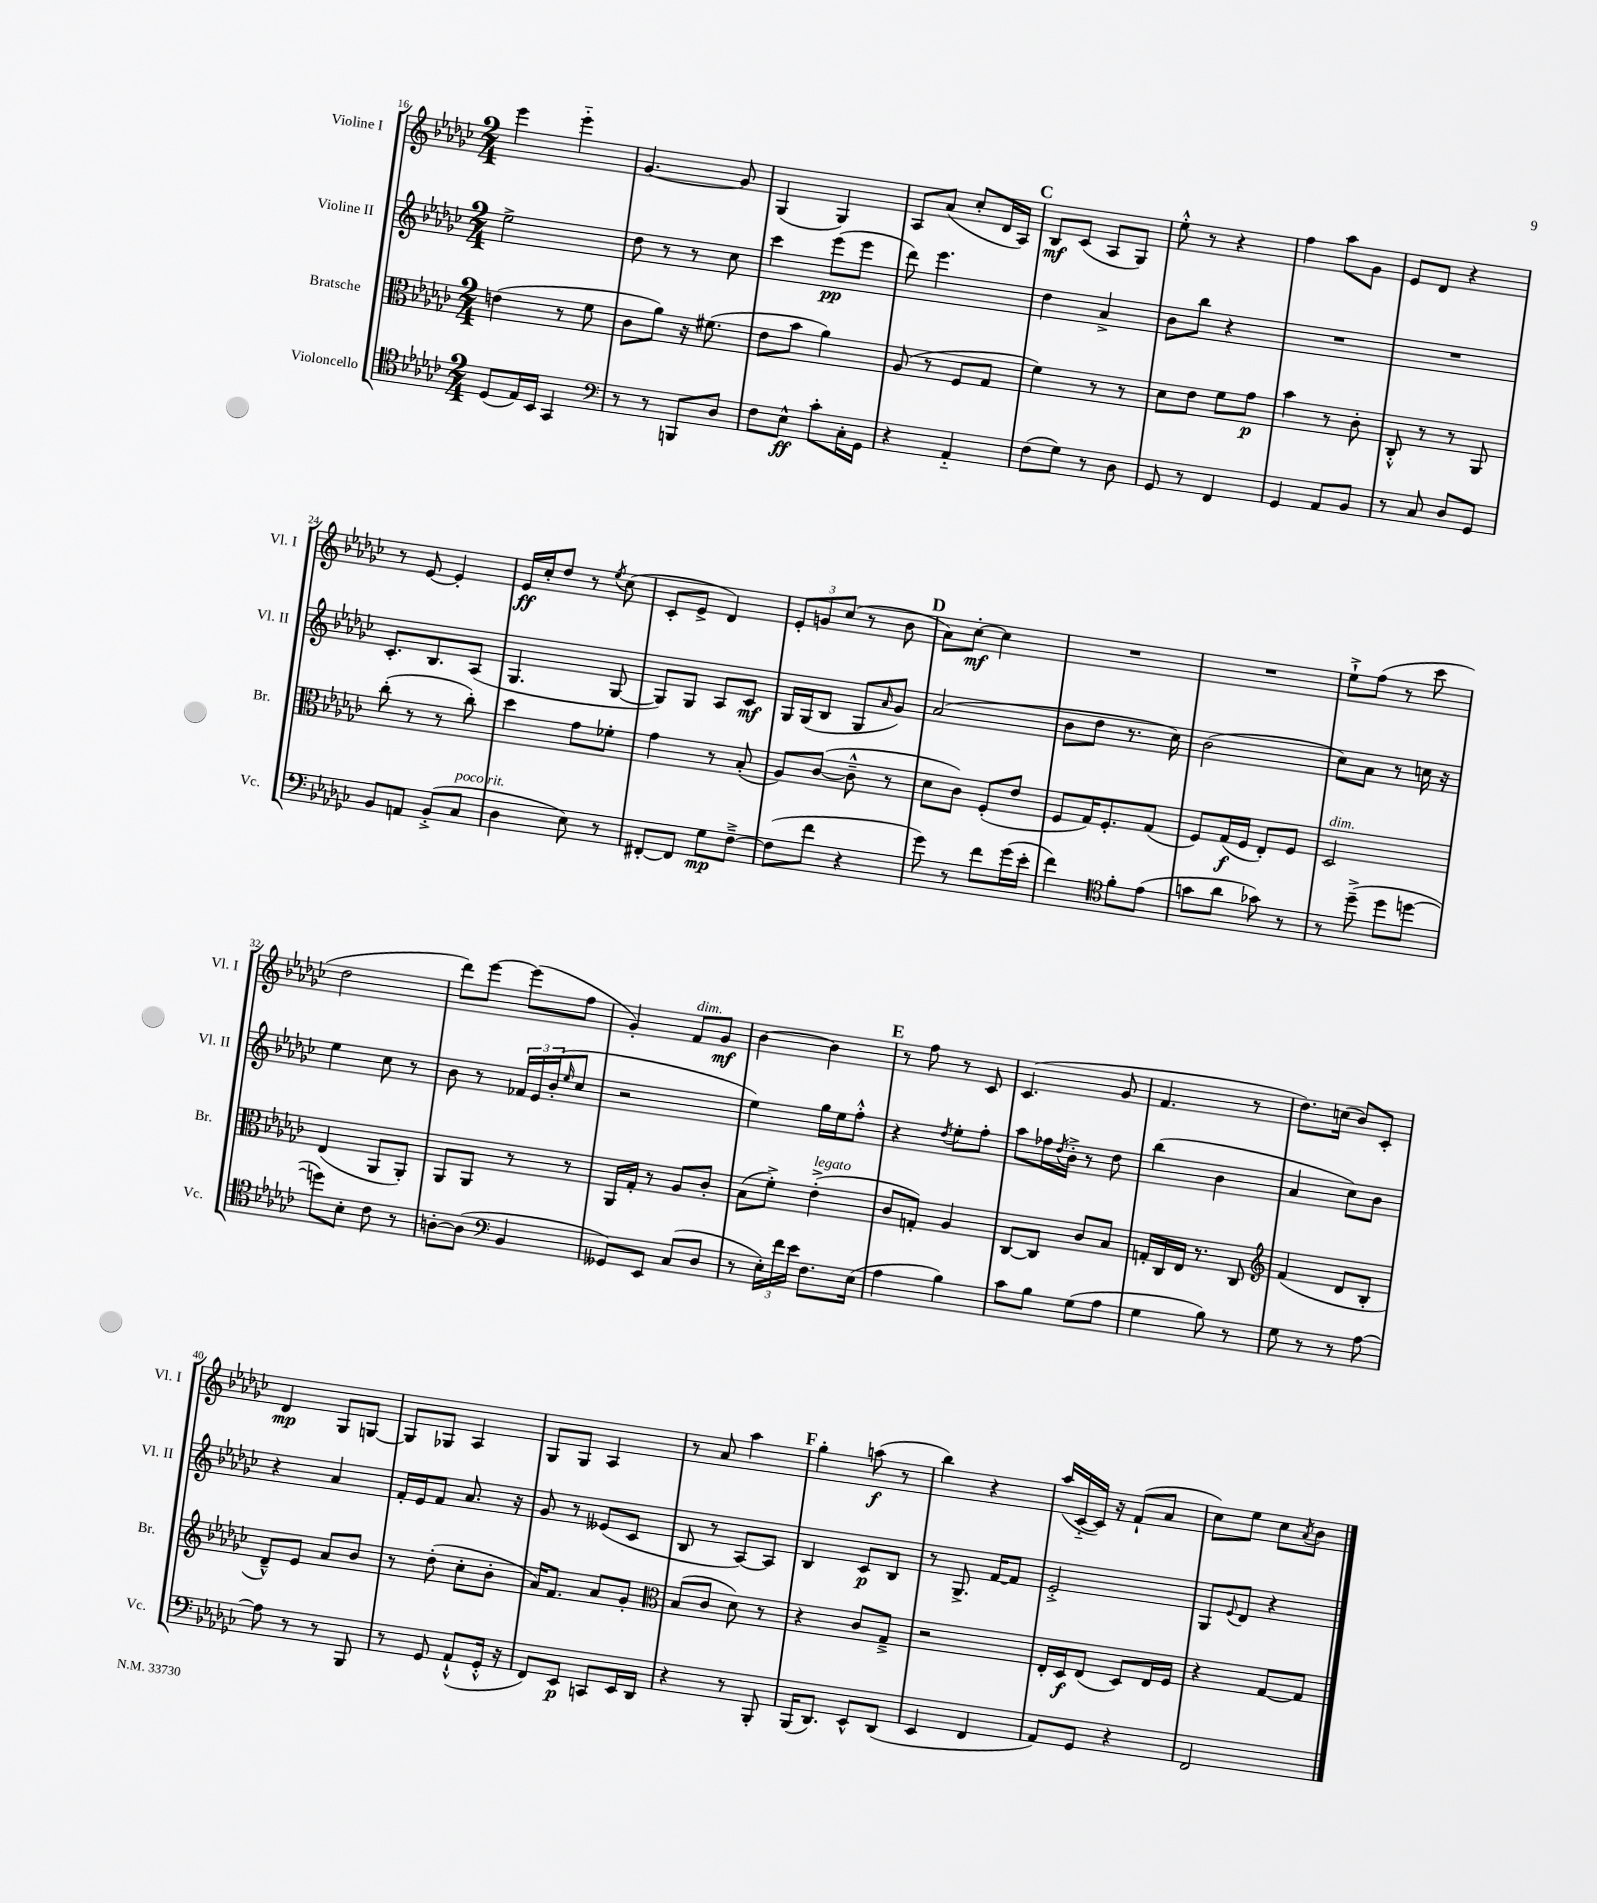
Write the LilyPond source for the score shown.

<<
\new StaffGroup <<
\new Staff = "s0" \with { instrumentName = "Violine I" shortInstrumentName = "Vl. I" } {
    \clef treble \key ges \major \numericTimeSignature \time 2/4
    ees'''4 ees'''4-_ |
    ges'4.~ ges'8 |
    ges4( ges4) |
    aes8 aes'8( ces''8-. des'16 aes16) |
    \mark \markup { \bold "C" } bes8\mf ces'8( aes8 ges8) |
    ees''8-.-^ r8 r4 |
    f''4 aes''8 ges'8 |
    ees'8 des'8 r4 |
    r8 ees'8~ ees'4-. |
    ees'16\ff ces''16-. des''8 r8 \acciaccatura { ees''8 } ces''8( |
    ces'8-. ees'8-> des'4) |
    \tuplet 3/2 { ees'8-. g'8 ces''8( } r8 bes'8 |
    \mark \markup { \bold "D" } aes'8) ces''8~-.\mf ces''4 |
    R2 |
    R2 |
    ees''8-!-> f''8( r8 ces'''8 |
    des''2 |
    des'''8) ees'''8~ ees'''8( f''8 |
    ges'4-.) f'8^\markup { \italic "dim." } ges'8\mf |
    bes'4~ bes'4 |
    \mark \markup { \bold "E" } r8 f''8 r8 ces'8 |
    ces'4.( ges'8 |
    f'4. r8 |
    des''8.) c''16( bes'8) ces'8-. |
    des'4\mp ges8 g8~ |
    g8 ges8 aes4 |
    ges8 ges8 aes4 |
    r8 aes'8 aes''4 |
    \mark \markup { \bold "F" } ges''4-. a''8\f( r8 |
    bes''4) r4 |
    aes''16( ces'16~-_ ces'16) r16 f'8-!( aes'8 |
    ces''8) ees''8 ces''8 \acciaccatura { aes'8 } bes'8 \bar "|." |
}
\new Staff = "s1" \with { instrumentName = "Violine II" shortInstrumentName = "Vl. II" } {
    \clef treble \key ges \major \numericTimeSignature \time 2/4
    ees''2-> |
    des''8 r8 r8 ces''8 |
    ces'''4 ees'''8\pp( ees'''8 |
    des'''8) ees'''4. |
    \mark \markup { \bold "C" } des''4 aes'4-> |
    bes'8 bes''8 r4 |
    R2 |
    R2 |
    ces'8.-. bes8. aes8( |
    ges4. ges8~ |
    ges8) ges8 aes8 ces'8\mf |
    ges16 ges16( bes8 ges8 \grace { aes'16 } ges'8) |
    \mark \markup { \bold "D" } aes'2( |
    bes'8 des''8 r8. ces''16) |
    bes'2( |
    ces''8) aes'8 r8 c''16 r16 |
    ees''4 ces''8 r8 |
    bes'8 r8 \tuplet 3/2 { fes'16 ees'16 bes'16-.( } \grace { ees''16 } ces''8 |
    r2 |
    ees''4) ges''16 ees''16 f''8-.-^ |
    \mark \markup { \bold "E" } r4 \acciaccatura { des''8 } ees''8-. f''8-. |
    aes''8 fes''16 \acciaccatura { des''8 } bes'16-.-> r8 des''8 |
    bes''4( bes'4 |
    aes'4 ces''8) bes'8 |
    r4 aes'4 |
    f'16-. ees'16 f'8 aes'8. r16 |
    ges'8 r8 eeses'8( ces'8 |
    bes8 r8 aes8~) aes8 |
    \mark \markup { \bold "F" } bes4 ces'8\p bes8 |
    r8 ges8.-> f'16~ f'8 |
    ees'2-.-> |
    ges8 \appoggiatura { ees'8 } des'8 r4 \bar "|." |
}
\new Staff = "s2" \with { instrumentName = "Bratsche" shortInstrumentName = "Br." } {
    \clef alto \key ges \major \numericTimeSignature \time 2/4
    e'4( r8 f'8 |
    ces'8 aes'8) r16 fis'8.( |
    ees'8 bes'8 aes'4) |
    aes8( r8 f8 ges8 |
    \mark \markup { \bold "C" } f'4) r8 r8 |
    des'8 ees'8 f'8 ges'8\p |
    bes'4 r8 ces'8-. |
    ces8-.-^ r8 r8 aes,8 |
    ces''8-.( r8 r8 ces''8-.) |
    des''4 ges'8 fes'8-. |
    ges'4 r8 bes8-.( |
    aes8) ces'8~( ces'8---^ r8 |
    \mark \markup { \bold "D" } des'8 ces'8) f8-.( ees'8 |
    f8 ges16) f8.-. ges8( |
    f8) ges16\f( f16 ees8-.) f8 |
    des2^\markup { \italic "dim." } |
    ees4( aes,8 aes,8-.) |
    aes,8 aes,8 r8 r8 |
    aes,16 ges16-. r8 aes8 ces'8-. |
    bes8( f'8-.->) ees'4-.->^\markup { \italic "legato" }( |
    \mark \markup { \bold "E" } ces'8 g8-.) aes4 |
    ces8~ ces8 ces'8 bes8 |
    g16-. ces16 ees16 r8. ces8 |
    \clef treble f'4( des'8 bes8-. |
    des'8---^) ees'8 aes'8 bes'8 |
    r8 des''8-.( ces''8-. bes'8-. |
    aes'16) f'8. aes'8 ges'8-. |
    \clef alto bes8( ces'8 des'8) r8 |
    \mark \markup { \bold "F" } r4 ces'8 ges8---> |
    r2 |
    ees16-. des16\f ees8( des8) ees16 f16 |
    r4 ges8~ ges8 \bar "|." |
}
\new Staff = "s3" \with { instrumentName = "Violoncello" shortInstrumentName = "Vc." } {
    \clef tenor \key ges \major \numericTimeSignature \time 2/4
    des8( ees16) bes,16 ges,4 |
    \clef bass r8 r8 b,,8 des8 |
    f8 ees8-^\ff ces'8-. ces16-. ges,16 |
    r4 aes,4-_ |
    \mark \markup { \bold "C" } f8( ges8) r8 des8 |
    ges,8 r8 f,4 |
    ges,4 aes,8 bes,8 |
    r8 ces8 des8 ges,8 |
    bes,8 a,8 bes,8-.->( ces8^\markup { \italic "poco rit." } |
    des4 ees8) r8 |
    fis,8~-. fis,8 ges8\mp f8~---> |
    f8( f'8 r4 |
    \mark \markup { \bold "D" } ges'8) r8 f'8 ges'16( ees'16-. |
    f'4) \clef tenor f'8-. ees'8( |
    g'8 aes'8 ges'8) r8 |
    r8 des''8--->( des''8 d''8~ |
    d''8) bes8-. ces'8 r8 |
    a8~-. a8( \clef bass bes,4 |
    geses,8) ees,8 ces8( des8 |
    r8 \tuplet 3/2 { ees16-.) f'16 ees'16 } f8. ees16( |
    \mark \markup { \bold "E" } aes4 bes4) |
    ces'8 bes8 ges8( aes8 |
    ges4 bes8) r8 |
    ges8 r8 r8 aes8~ |
    aes8 r8 r8 bes,,8 |
    r8 ges,8 aes,8-!-^( ges,16-.-^ r16 |
    f,8) ees,8\p c,8 ees,16 des,16 |
    r4 r8 bes,,8-. |
    \mark \markup { \bold "F" } bes,,16( des,8.) ees,8-^ des,8( |
    ees,4 f,4 |
    aes,8) ges,8 r4 |
    f,2 \bar "|." |
}
>>
>>
\layout { \context { \Score currentBarNumber = #16 } }
